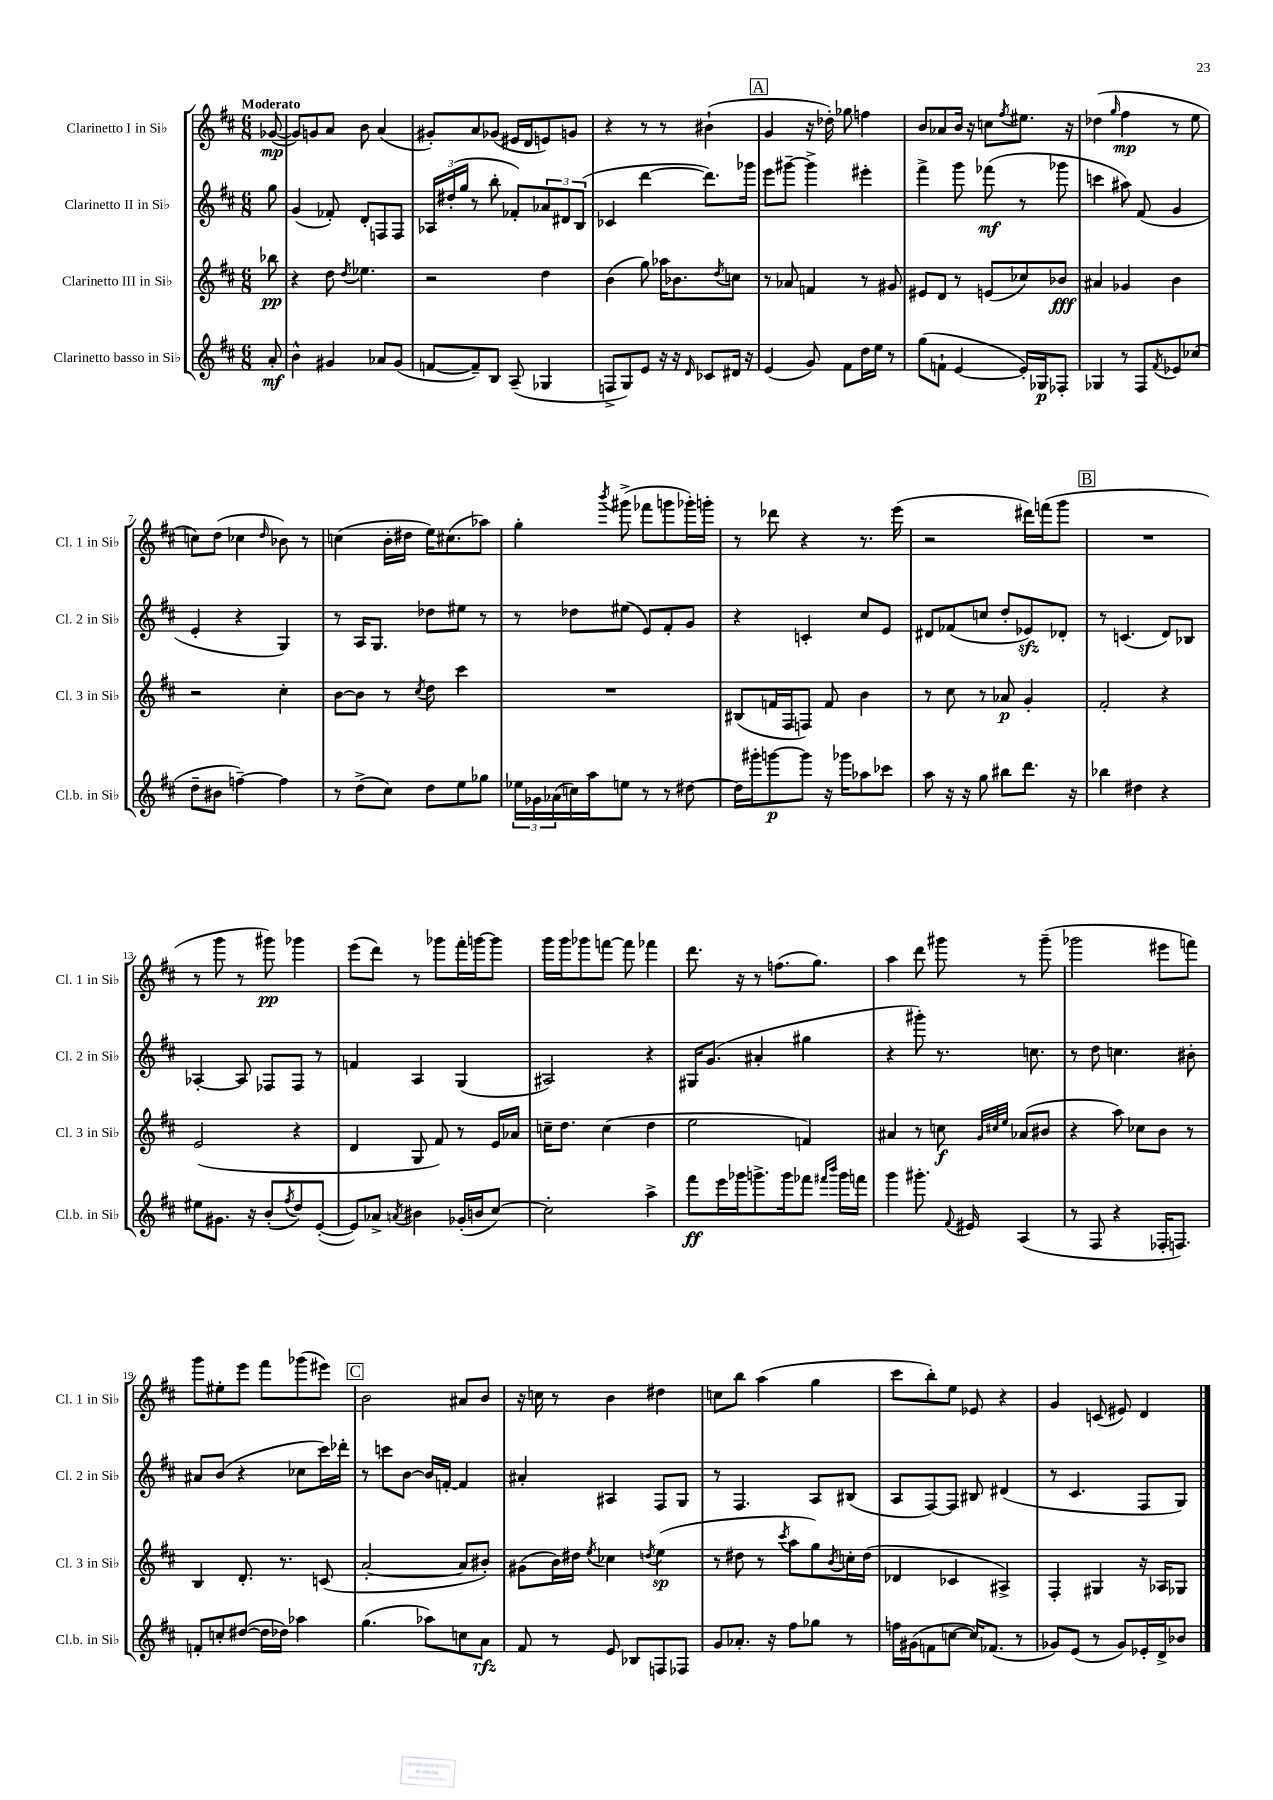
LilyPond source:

<<
\new StaffGroup <<
\new Staff = "s0" \with { instrumentName = "Clarinetto I in Sib" shortInstrumentName = "Cl. 1 in Sib" } {
    \clef treble \key d \major \numericTimeSignature \time 6/8 \partial 8 \tempo "Moderato"
    ges'8~\mp( |
    ges'8) g'8 a'8 b'8 a'4( |
    gis'8-.) a'8 ges'8( eis'16 d'16 e'8) g'8 |
    r4 r8 r8 bis'4-!( |
    \mark \markup { \box "A" } g'4 r16 des''16-.) ges''8 f''4 |
    b'8 aes'8 b'16 r16 c''8 \acciaccatura { fis''8 } eis''8. r16 |
    des''4( \grace { g''16 } fis''4\mp r8 e''8 |
    c''8) d''8( ces''4 \grace { d''16 } bes'8) r8 |
    c''4( b'16-. dis''16 e''16) cis''8.( aes''8) |
    g''4-. \acciaccatura { b'''8 } gis'''8->( fes'''8 g'''8 ges'''16-.) g'''16-. |
    r8 des'''8 r4 r8. e'''16( |
    r2 dis'''16) f'''16( g'''8 |
    \mark \markup { \box "B" } R2. |
    r8 g'''8 r8 gis'''8\pp) ges'''4 |
    e'''8( d'''8) r8 ges'''8 fis'''16-. g'''16~ g'''8 |
    g'''16 g'''16 ges'''8 f'''8~ f'''8 fes'''4 |
    d'''8. r16 r8 f''8.( g''8.) |
    a''4 d'''8 gis'''8 r8 gis'''8--( |
    ges'''2 eis'''8 f'''8) |
    g'''8 eis''8-. e'''8 fis'''8 ges'''8( eis'''8) |
    \mark \markup { \box "C" } b'2 ais'8 b'8 |
    r16 c''16 r8 b'4 dis''4 |
    c''8 b''8 a''4( g''4 |
    cis'''8 b''8-.) e''8 ees'8 r4 |
    g'4 c'8( eis'8) d'4 \bar "|." |
}
\new Staff = "s1" \with { instrumentName = "Clarinetto II in Sib" shortInstrumentName = "Cl. 2 in Sib" } {
    \clef treble \key d \major \numericTimeSignature \time 6/8 \partial 8
    g''8 |
    g'4( fes'8-.) d'8-. f8 f8 |
    \tuplet 3/2 { aes16 dis''16-.( g''16 } r8 b''8-. fes'8-.) \tuplet 3/2 { aes'8 dis'8 b8( } |
    ces'4 d'''4~ d'''8.) ges'''16 |
    \mark \markup { \box "A" } e'''8 gis'''8~-- gis'''4-> eis'''4-. |
    fis'''4-> g'''8 fes'''8\mf( r8 ges'''8 |
    c'''4 ais''8) fis'8( g'4 |
    e'4-. r4 g4) |
    r8 a16 g8. des''8 eis''8 r8 |
    r8 des''8 eis''8( e'8) fis'8-. g'8 |
    r4 c'4-. cis''8 e'8 |
    dis'8 fes'8( c''8 d''8-. ees'8\sfz) des'8-. |
    \mark \markup { \box "B" } r8 c'4.( d'8) bes8 |
    aes4~-. aes8 fes8 fes8 r8 |
    f'4 a4 g4( |
    ais2) r4 |
    gis16 g'8.( ais'4-. gis''4 |
    r4 gis'''8-.) r8. c''8. |
    r8 d''8 c''4. bis'8-. |
    ais'8 b'8( r4 ces''8 cis'''16) des'''16-. |
    \mark \markup { \box "C" } r8 c'''8 b'8~ b'16 f'16~-. f'4 |
    ais'4-. ais4 fis8 g8 |
    r8 fis4. a8 bis8( |
    a8 fis8~) fis8 bis8 dis'4( |
    r8 cis'4. fis8 g8) \bar "|." |
}
\new Staff = "s2" \with { instrumentName = "Clarinetto III in Sib" shortInstrumentName = "Cl. 3 in Sib" } {
    \clef treble \key d \major \numericTimeSignature \time 6/8 \partial 8
    bes''8\pp |
    r4 d''8 \acciaccatura { d''8 } ees''4. |
    r2 d''4 |
    b'4( g''8) aes''16 bes'8. \acciaccatura { d''8 } c''8 |
    \mark \markup { \box "A" } r8 aes'8 f'4 r8 gis'8 |
    eis'8 d'8 r8 e'8( ces''8) bes'8\fff |
    ais'4 ges'4 b'4 |
    r2 cis''4-. |
    b'8~ b'8 r8 \acciaccatura { cis''8 } d''8 cis'''4 |
    R2. |
    bis8( f'16 fis16 f8) f'8 b'4 |
    r8 cis''8 r8 aes'8\p g'4-. |
    \mark \markup { \box "B" } fis'2-. r4 |
    e'2( r4 |
    d'4 g8 fis'8) r8 e'16 aes'16 |
    c''16-- d''8. c''4( d''4 |
    e''2 f'4) |
    ais'4 r8 c''8\f \grace { g'32 cis''32 e''32 } aes'8( bis'8 |
    r4 a''8) ces''8 b'8 r8 |
    b4 d'8.-. r8. c'8( |
    \mark \markup { \box "C" } a'2~-. a'8 bis'8-.) |
    gis'8( b'16) dis''16 \acciaccatura { e''8 } ces''4 \acciaccatura { d''8 } e''4\sp( |
    r8 dis''8 r8 \acciaccatura { cis'''8 } a''8 g''8) \acciaccatura { b'8 } c''16-. dis''16( |
    des'4 ces'4 ais4->) |
    fis4-. gis4 r16 aes16 ges8 \bar "|." |
}
\new Staff = "s3" \with { instrumentName = "Clarinetto basso in Sib" shortInstrumentName = "Cl.b. in Sib" } {
    \clef treble \key d \major \numericTimeSignature \time 6/8 \partial 8
    a'8-.\mf |
    b'4-^ gis'4 aes'8 gis'8( |
    f'8~ f'8--) b8 a8--( ges4 |
    f8-> g8) e'8 r16 r16 \grace { d'16 } ces'8 dis'16 r16 |
    \mark \markup { \box "A" } e'4( g'8) fis'8 d''16 e''16 r8 |
    g''8( f'8-! e'4~ e'16-.) ges16\p fes8-. |
    ges4 r8 fis8 \acciaccatura { fis'8 } ees'8 ces''8( |
    d''8-- bis'8 f''4~--) f''4 |
    r8 d''8->( cis''8) d''8 e''8 ges''8 |
    \tuplet 3/2 { ees''16 ges'16 aes'16( } c''16) a''16 e''8 r8 r8 dis''8~ |
    dis''16 gis'''16-. g'''8~\p g'''8 r16 ges'''16 aes''8 ces'''8 |
    a''8 r16 r16 g''8 bis''8 d'''8. r16 |
    \mark \markup { \box "B" } bes''4 dis''4 r4 |
    eis''8 gis'8. r16 b'8-.( \acciaccatura { fis''8 } d''8) e'8~-.( |
    e'8) aes'8-> \acciaccatura { a'8 } bis'4 ges'16-.( b'16 cis''8~) |
    cis''2-. a''4-> |
    fis'''8\ff e'''16 ges'''16 g'''8.-> g'''16 fes'''8 \grace { fis'''16 b'''16 } g'''16 f'''16 |
    g'''4 gis'''8.-. \appoggiatura { fis'8 } eis'16 a4( |
    r8 fis8 r4 fes16-. f8.) |
    f'8-. c''8-. dis''8~( dis''16 des''16) aes''4 |
    \mark \markup { \box "C" } g''4.( aes''8) c''8 a'8\rfz |
    fis'8 r8 e'8 bes8 f8 fes8 |
    g'8 aes'8.-. r16 fis''8 ges''8 r8 |
    f''16 gis'16( f'8 c''8~ c''16) fes'8.( r8 |
    ges'8) e'8( r8 ges'8) ees'16-. d'16-> bes'8 \bar "|." |
}
>>
>>
